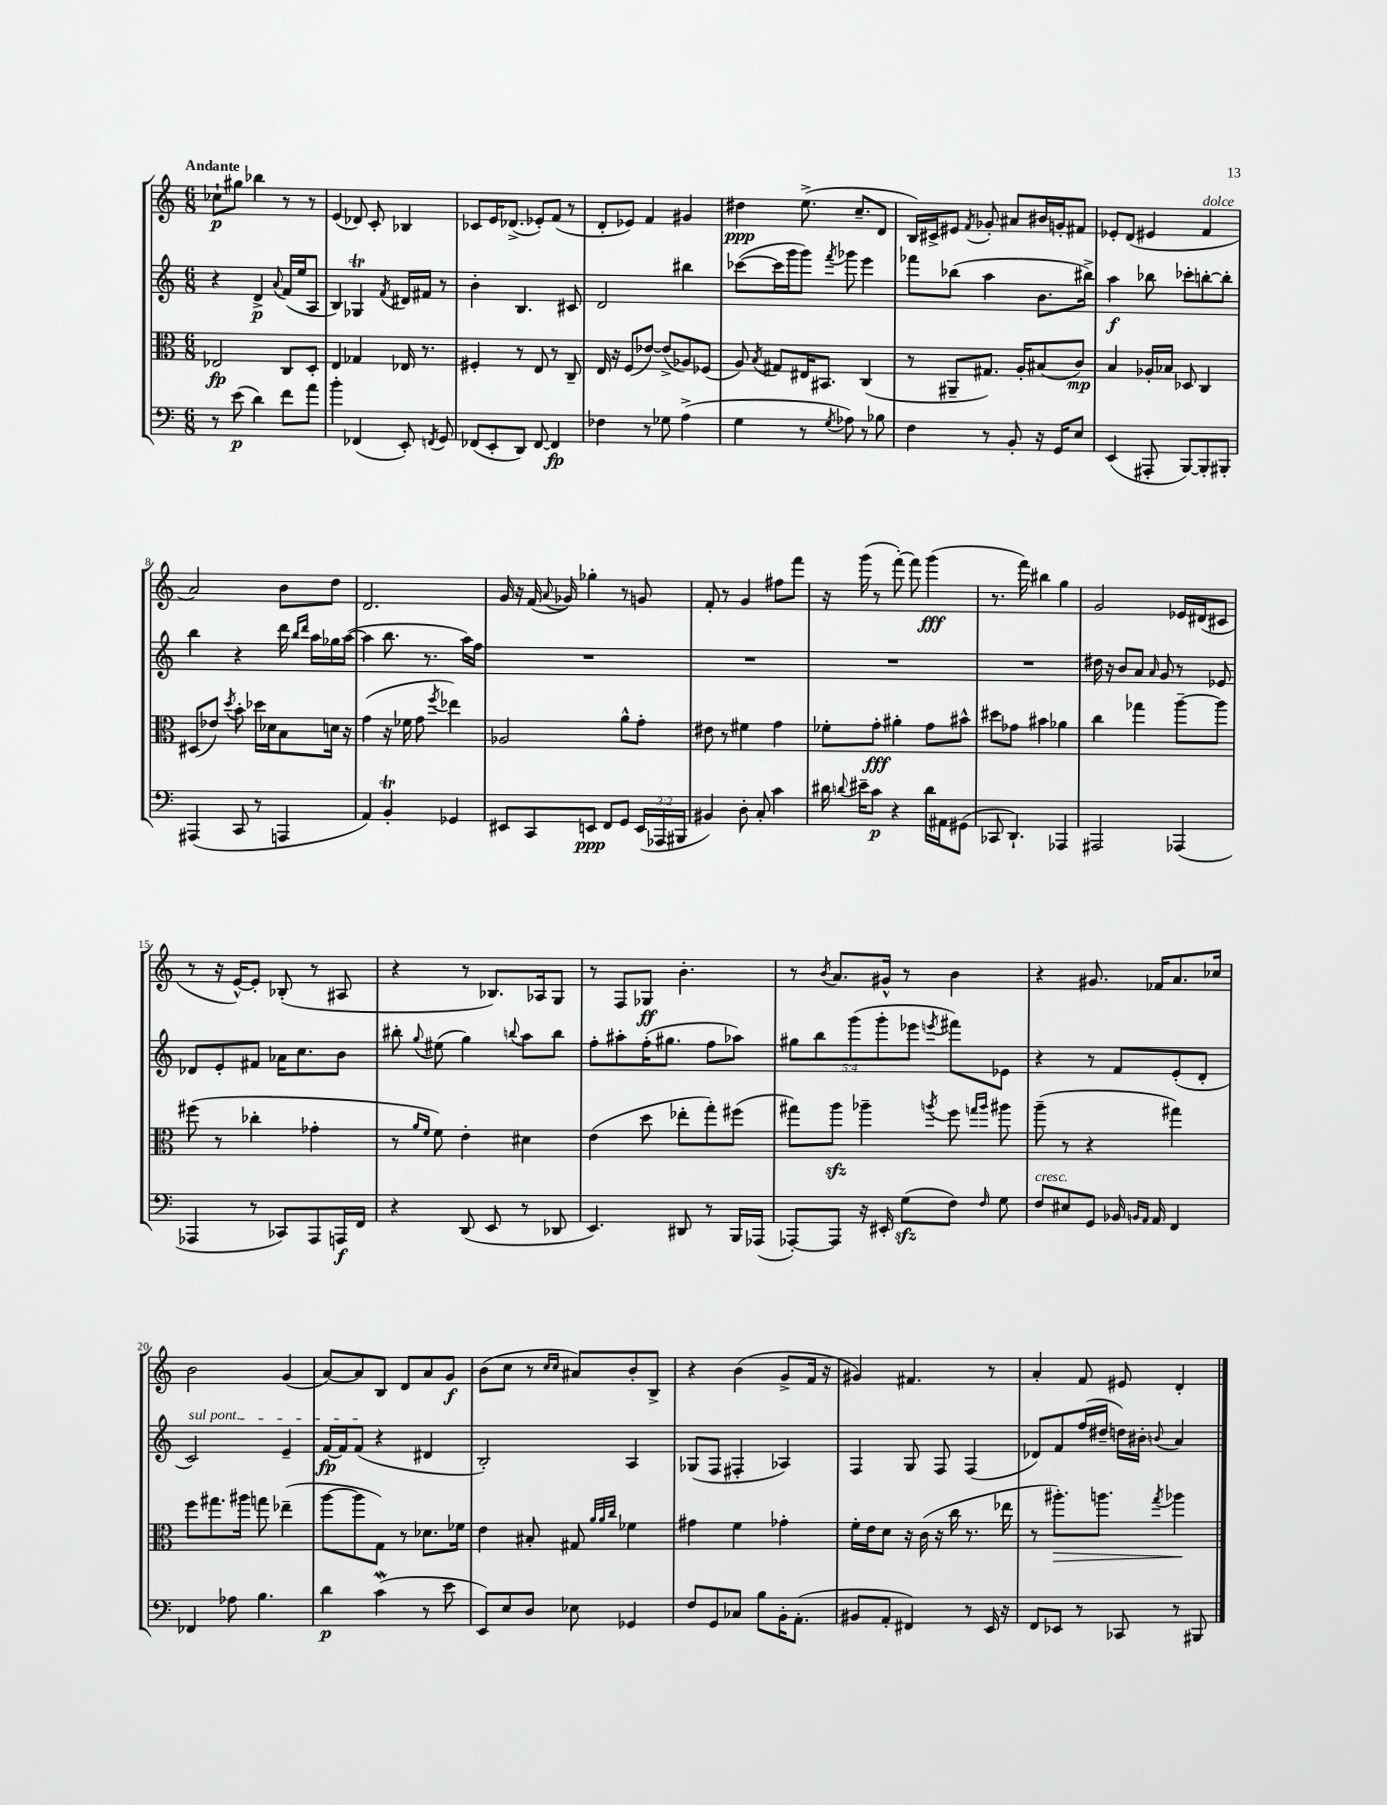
<<
\new StaffGroup <<
\new Staff = "s0" {
    \clef treble \key c \major \numericTimeSignature \time 6/8 \tempo "Andante"
    \autoBeamOff ces''8[-!\p gis''8] bes''4 r8 r8 |
    e'4( des'8) c'8-. bes4 |
    ces'8[ e'16 des'8.]->( ees'8[-.) f'8]( r8 |
    d'8[-. ees'8]) f'4 gis'4 |
    dis''4\ppp e''8.->( c''8.[-- d'8] |
    b16[) cis'16-> eis'8] \acciaccatura { f'8 } ges'8-. ais'8[ bis'16 g'16-. fis'8] |
    ees'8[-. d'8]( eis'4 f'4^\markup { \italic "dolce" } |
    a'2) b'8[ d''8] |
    d'2. |
    g'16 r16 f'16( \appoggiatura { a'8 } ges'16) ges''4-. r8 g'8 |
    f'8-. r8 g'4 fis''8[ f'''8] |
    r16 g'''16( r8 f'''8~-.) f'''8 g'''4\fff( |
    r8. f'''16) bis''4 g''4 |
    g'2 ees'16[ dis'16( cis'8] |
    r8 r16 e'16[~-^) e'8]-. bes8-.( r8 ais8 |
    r4 r8 bes8.[) aes16 g8] |
    r8 f8[ ges8]\ff b'4.-. |
    r8 \acciaccatura { b'8 } a'8.[ gis'16]-^ r8 b'4 |
    r4 gis'8. fes'16[ a'8. ces''16] |
    b'2 g'4( |
    a'8[~) a'8 b8] d'8[ a'8 g'8]\f |
    b'8[( c''8] r8 \grace { c''16[ c''16] } ais'8[) b'8-. b8]-> |
    r4 b'4( g'8[-> f'16] r16 |
    gis'4) fis'4. r8 |
    a'4-. f'8 eis'8 d'4-. \bar "|." |
}
\new Staff = "s1" {
    \clef treble \key c \major \numericTimeSignature \time 6/8 \override Staff.TupletNumber.text = #tuplet-number::calc-fraction-text
    \autoBeamOff r4 d'4->\p \appoggiatura { a'8 } f'16[( e''16 a8] |
    b4) ges4\trill \acciaccatura { f'8 } dis'16[ fis'16] r8 |
    b'4-. b4. cis'8 |
    d'2 bis''4 |
    ces'''8[~( ces'''16 g'''16 g'''8]) \acciaccatura { f'''8 } ges'''8 e'''4 |
    fes'''8[ bes''8]( a''4 b'8.[ bis''16]->) |
    a''4\f bes''8 ces'''8[-. b''8~-. b''8]-. |
    b''4 r4 d'''16 \grace { b''16[ d'''16] } a''16[ ges''16 a''16]~( |
    a''4 b''8. r8. a''16[) f''16] |
    R2. |
    R2. |
    R2. |
    R2. |
    dis''16 r16 b'8[ a'8] \grace { a'16 } g'8 r8 ees'8 |
    des'8[ e'8-. fis'8] aes'16[ c''8. b'8] |
    bis''8-. \appoggiatura { g''8 } eis''8( g''4) \appoggiatura { b''8 } a''8[ b''8] |
    f''8[-. ais''8-. f''16-.( gis''8.] f''8[ aes''8]) |
    \tuplet 5/4 { gis''8[ b''8 g'''8( g'''8-. ees'''8] } \acciaccatura { e'''8 } fis'''8[) ees'8] |
    r4 r8 f'8[ e'8-.( d'8]-. |
    \once \override TextSpanner.bound-details.left.text = \markup { \italic "sul pont." } c'2\startTextSpan) e'4-- |
    f'16[~\fp f'16 f'8]\stopTextSpan( r4 dis'4 |
    b2-.) a4 |
    ges8[( f8] fis4-. aes4) |
    f4 g8 f8 f4( |
    des'8[) f'8 f''16( dis''16]-- d''16[) bis'16]-. \appoggiatura { b'8 } a'4 \bar "|." |
}
\new Staff = "s2" {
    \clef alto \key c \major \numericTimeSignature \time 6/8
    \autoBeamOff ees2\fp c8[ d8]-. |
    e4 ges4 ees16 r8. |
    fis4-. r8 e8 r8 c8-- |
    e16 r16 f8[( ees'8]~) ees'8[->( aes8) fes8]( |
    a8) \acciaccatura { b8 } gis8[ eis16 bis,8.] c4( |
    r8 ais,8[-- gis8.]) a16[-. bis8( c'8]\mp) |
    b4 aes16[-. bes16] des8 c4 |
    dis8[( ees'8]) \acciaccatura { d''8 } b'8-. des''16[ des'16 b8 d'16] r16 |
    g'4( r16 fes'16 g'8 \acciaccatura { f''8 } ees''4) |
    aes2 a'8[-^ g'8]-. |
    eis'8 r8 fis'4 g'4 |
    fes'8[-. g'8]-.\fff ais'4-. g'8[ bis'8]-^ |
    dis''8[ ges'8] bis'4 aes'4 |
    c''4 ges''4 a''8[~-- a''8] |
    fis''8( r8 ces''4-. ges'4-. |
    r8 \grace { a'16[ f'16] } f'8) e'4-. dis'4 |
    e'4( d''8 ees''8[-. g''8-.) fis''8]( |
    gis''8[) a''8]\sfz aes''4-- \acciaccatura { a''8 } f''8 \grace { g''16[ a''16] } ais''8 |
    a''8--( r8 r4 gis''4) |
    f''8[ gis''8. ais''16] g''8 ees''4--( |
    a''8[~ a''8 g8]) r8 des'8.[ fes'16] |
    e'4 bis8-. gis8 \grace { a'32[ a'32 c''32] } fes'4 |
    gis'4 f'4 ges'4-. |
    f'16[-. e'16 d'8] r16 c'16( r16 c''16 r8. ees''16 |
    r8 ais''8.[-.\>) a''8.] \acciaccatura { g''8 } aes''4\! \bar "|." |
}
\new Staff = "s3" {
    \clef bass \key c \major \numericTimeSignature \time 6/8 \override Staff.TupletNumber.text = #tuplet-number::calc-fraction-text
    \autoBeamOff r8 e'8\p( d'4) f'8[ a'8] |
    b'4-. fes,4( e,8-.) \acciaccatura { f,8 } g,8 |
    fes,8[( e,8-. d,8]) fes,8~ fes,4\fp |
    fes4 r8 ges8 a4->( |
    g4 r8 \acciaccatura { g8 } aes8) r8 bes8 |
    f4 r8 b,8-. r16 g,16[ e8] |
    e,4( ais,,8-. b,,8[~) b,,8-. bis,,8]-. |
    ais,,4( c,8 r8 a,,4 |
    a,4) b,4-.\trill ges,4 |
    eis,8[ c,8 e,8]\ppp f,8[ g,8] \tuplet 3/2 { e,16[( aes,,16 bis,,16] } |
    bis,4) d8-. c8-. c'4 |
    dis'16 \appoggiatura { d'8 } eis'16[-- c'8]\p r4 d'16[ ais,16 gis,8]( |
    ces,8 d,4.-!) aes,,4 |
    ais,,2 aes,,4( |
    aes,,4 r8 ces,8[) aes,,8 a,,16\f f,16] |
    r4 d,8( e,8 r8 des,8 |
    e,4.) dis,8 r8 b,,16[ aes,,16]( |
    aes,,8[~-.) aes,,8] r16 eis,16-. g8[\sfz( f8]) \grace { f16 } g8 |
    f8[^\markup { \italic "cresc." } eis8 g,8] bes,16 \grace { b,16[ a,16] } a,16 f,4 |
    fes,4 aes8 b4. |
    d'4\p c'4\mordent( r8 e'8 |
    e,8[) e8 d8] ees8 ges,4 |
    f8[ g,8 ces8] b8[ b,16-. a,8.]-.( |
    bis,8[ a,8]-. fis,4) r8 e,16 r16 |
    f,8[ ees,8] r8 ces,8 r8 bis,,8 \bar "|." |
}
>>
>>
